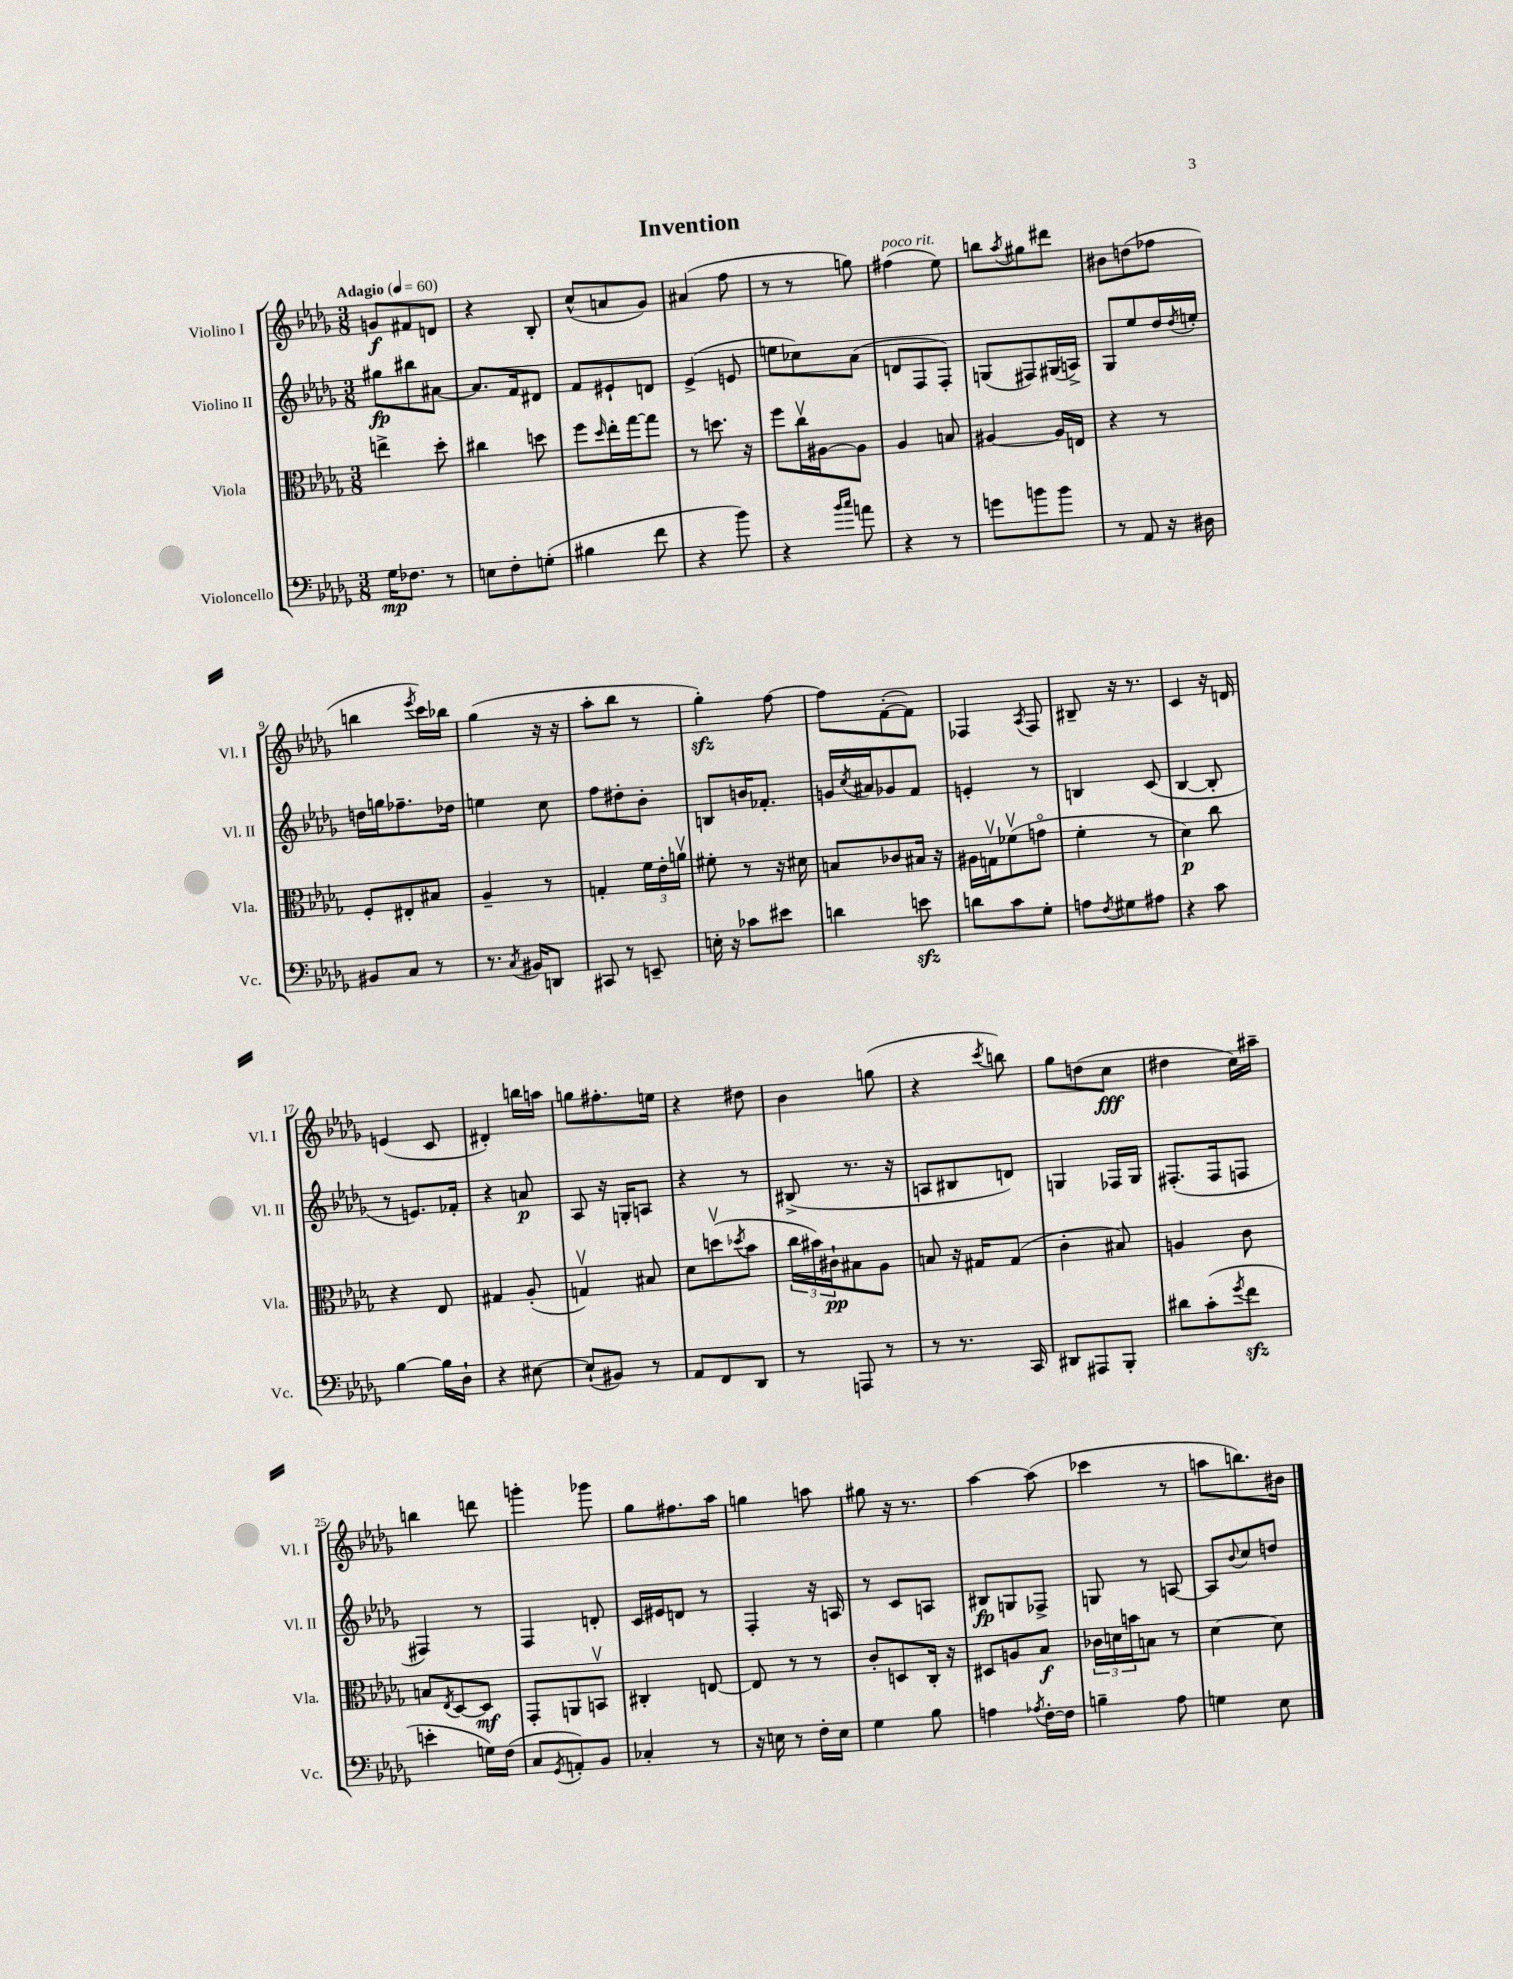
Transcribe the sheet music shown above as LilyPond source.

\header { title = "Invention" }
<<
\new StaffGroup <<
\new Staff = "s0" \with { instrumentName = "Violino I" shortInstrumentName = "Vl. I" } {
    \clef treble \key des \major \numericTimeSignature \time 3/8 \tempo "Adagio" 4 = 60
    g'8\f fis'8 d'8 |
    r4 bes8-. |
    c''8-^( a'8 ges'8) |
    ais'4( f''8 |
    r8 r8 g''8) |
    fis''4^\markup { \italic "poco rit." }( ees''8) |
    b''8 \acciaccatura { aes''8 } gis''8 dis'''8 |
    bis'8 d''8( fes''8 |
    b''4 \acciaccatura { ees'''8 } c'''16) bes''16 |
    ges''4( r16 r16 |
    aes''8-. bes''8 r8 |
    ges''4-.\sfz) f''8~ |
    f''8 f'8~-.( f'8) |
    fes4 \acciaccatura { aes8 } fes8 |
    bis8-- r16 r8. |
    c'4 r16 d'16 |
    e'4( c'8 |
    dis'4-.) b''16 a''16 |
    g''8 fis''8.-. e''16 |
    r4 dis''8 |
    bes'4 g''8( |
    r4 \acciaccatura { c'''8 } b''8) |
    ges''8 d''8( c''8\fff |
    dis''4 c''16) ais''16-- |
    b''4 d'''8 |
    g'''4-. ges'''8 |
    ges''8 fis''8. aes''16 |
    g''4 a''8 |
    gis''8 r16 r8. |
    aes''4~ aes''8( |
    ces'''4 r8 |
    a''8 b''8.) bis'16 \bar "|." |
}
\new Staff = "s1" \with { instrumentName = "Violino II" shortInstrumentName = "Vl. II" } {
    \clef treble \key des \major \numericTimeSignature \time 3/8
    gis''8\fp bis''8 ais'8~ |
    ais'8. f'16 dis'8 |
    f'8 eis'8-! d'8 |
    ees'4->( e'8 |
    e''8 ces''8) aes'8( |
    d'8 f8 f8-.) |
    g8( fis8) gis16( a16->) |
    ges8 ees''8 des''16 \acciaccatura { des''8 } e''16-. |
    d''16 g''16 fes''8.-- des''16 |
    e''4 c''8 |
    f''8 dis''8-. bes'8-. |
    b8 b'16 fes'8.-. |
    g'16 \acciaccatura { c''8 } ais'16 ges'8 f'8 |
    e'4-. r8 |
    b4 c'8( |
    bes4~ bes8-. |
    r8 e'8.) fes'16-. |
    r4 a'8\p |
    aes8 r16 g16-. a8 |
    r4 r8 |
    bis8->( r8. r16 |
    a8 bis8 d'8) |
    g4 fes16 g16 |
    fis8.-.( fis16 f8 |
    fis4) r8 |
    f4 d'8-. |
    c'16 eis'16 d'8 r8 |
    f4-. r16 a16 |
    r8 c'8 a8 |
    bis8\fp g8 fes8-> |
    g8 r8 a8~ |
    a8 \appoggiatura { bes'8 } c''8 d''8 \bar "|." |
}
\new Staff = "s2" \with { instrumentName = "Viola" shortInstrumentName = "Vla." } {
    \clef alto \key des \major \numericTimeSignature \time 3/8
    e''4-> des''8-. |
    cis''4 d''8 |
    f''8 \grace { des''16 } ees''16-. ges''16~ ges''8 |
    r8 d''8. r16 |
    f''8 c''16\upbow ais16~ ais8 |
    aes4 b8 |
    ais4~ ais16 e16 |
    r4 r8 |
    f8-. eis8-. bis8 |
    aes4-- r8 |
    g4-. \tuplet 3/2 { f'16 ees'16-. a'16\upbow } |
    fis'8-. r8 r16 dis'16 |
    b8 ces'8 bis16 r16 |
    ais16 g16\upbow fes'8\upbow( g'8\flageolet |
    f'4-. r8 |
    des'4\p) c''8 |
    r4 ees8 |
    gis4 aes8-.( |
    g4\upbow) bis8 |
    des'8 d''8\upbow( \acciaccatura { des''8 } bes'8 |
    \tuplet 3/2 { c''16 bis'16) cis'16-!\pp } bis8 aes8 |
    b8 r16 gis16 gis8( |
    c'4-. bis8) |
    a4 c'8 |
    b8 \acciaccatura { ees8 } des8~ des8\mf |
    ges,8-. a,8 b,8\upbow |
    cis4-. e8~ |
    e8 r8 r8 |
    c'8-. d8 c16-. r16 |
    dis8 a8 bes8\f |
    \tuplet 3/2 { ces'16 d'16 b'16 } b8 r8 |
    des'4~ des'8 \bar "|." |
}
\new Staff = "s3" \with { instrumentName = "Violoncello" shortInstrumentName = "Vc." } {
    \clef bass \key des \major \numericTimeSignature \time 3/8
    ges16\mp fes8. r8 |
    e8 f8-. g8-.( |
    bis4 f'8 |
    r4 bes'8) |
    r4 \grace { bes'16 c''16 } a'8 |
    r4 r8 |
    g'8 b'8 b'8 |
    r8 aes,8 r16 dis16 |
    bis,8 c8 r8 |
    r8. \acciaccatura { c8 } bis,16 d,8 |
    cis,8 r8 e,8-- |
    e16-. r16 ces'8 eis'8 |
    d'4 e'8\sfz |
    d'8 c'8 ges8-. |
    a8 \acciaccatura { f8 } gis8 ais8 |
    r4 c'8 |
    bes4~ bes16 des16-! |
    r4 eis8~ |
    eis8-!( bis,8) r8 |
    aes,8 f,8 des,8 |
    r8 a,,8 r8 |
    r8 r8. c,16 |
    dis,8 ais,,8 bes,,8-. |
    dis'8 c'8-.( \acciaccatura { ges'8 } f'8\sfz |
    e'4-. g16) f16( |
    c8 \acciaccatura { ges,8 } a,8-.) bes,8 |
    ces4-. r8 |
    r16 e16 r8 f16-. e16 |
    ges4 bes8 |
    a4 \acciaccatura { aes8 } f16~-. f16 |
    b4-- aes8 |
    g4 ees8 \bar "|." |
}
>>
>>
